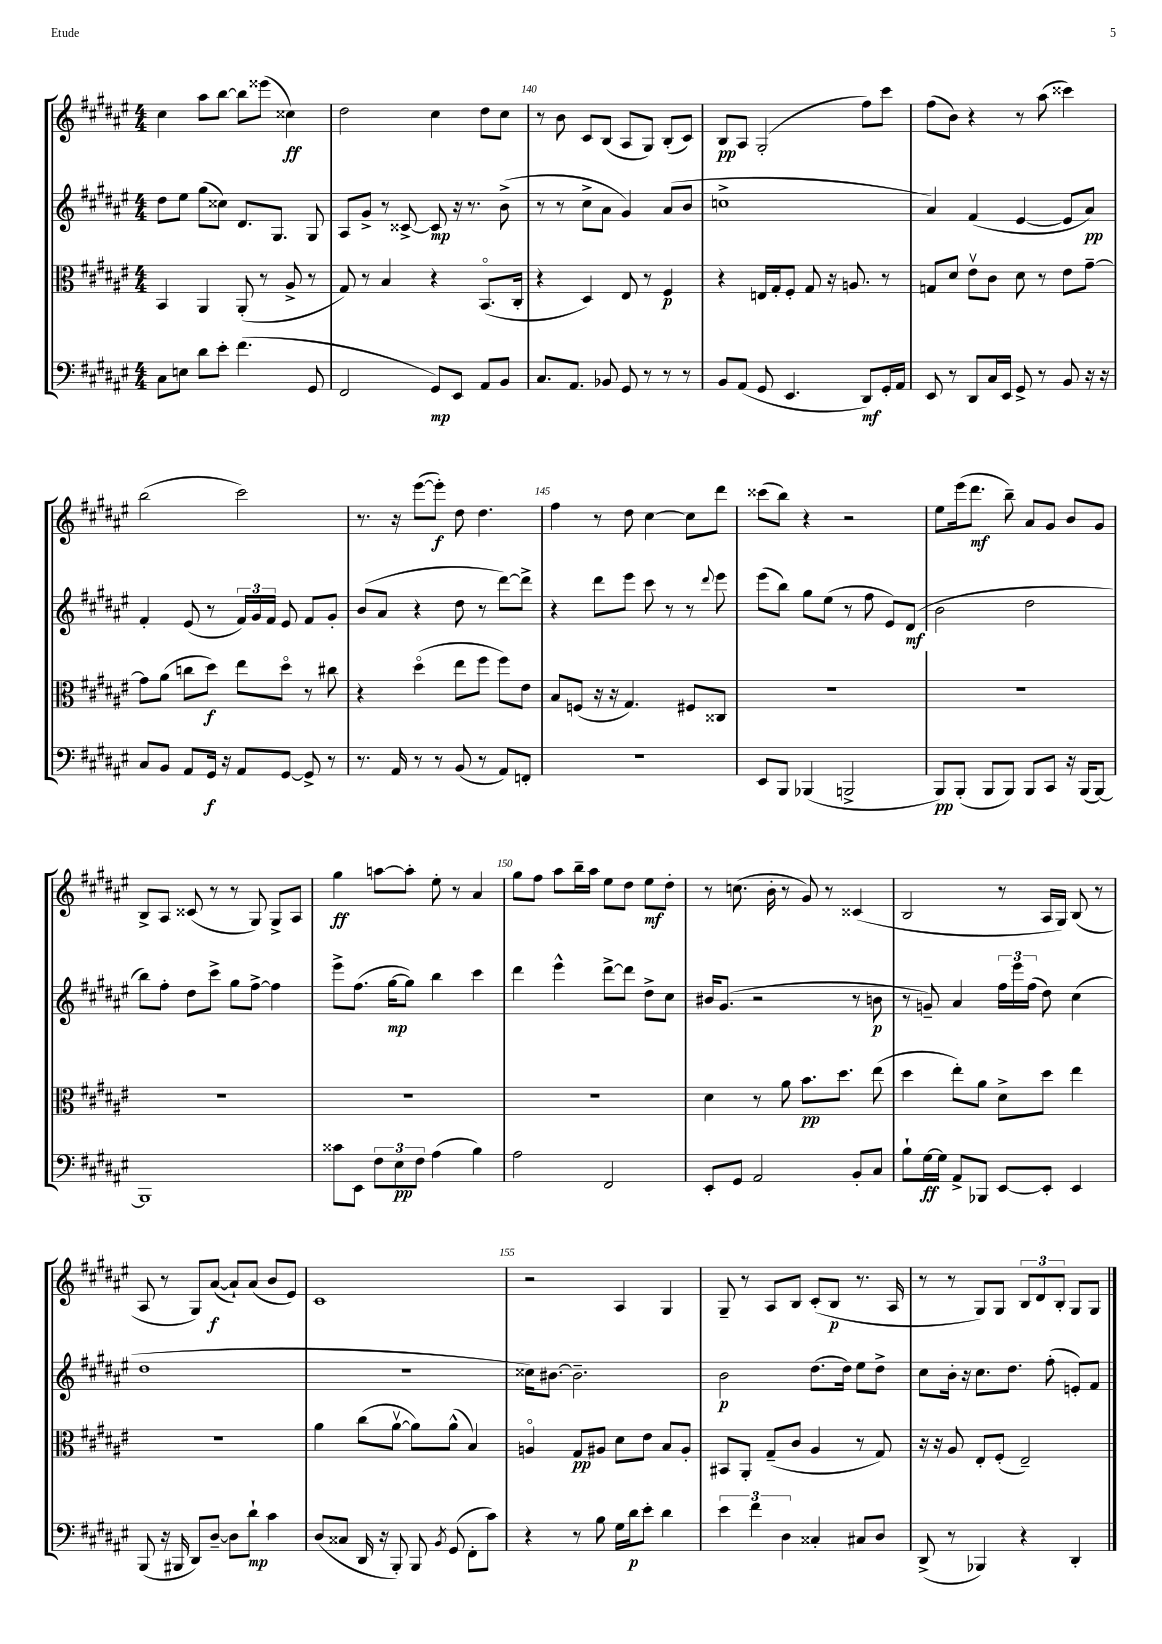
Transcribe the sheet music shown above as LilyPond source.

<<
\new StaffGroup <<
\new Staff = "s0" {
    \clef treble \key fis \major \numericTimeSignature \time 4/4
    \autoBeamOff cis''4 ais''8[ b''8]~ b''8[ eisis'''8]( cisis''4\ff) |
    dis''2 cis''4 dis''8[ cis''8] |
    r8 b'8 cis'8[ b8]( ais8[ gis8]) b8[-.( cis'8]) |
    b8[\pp ais8] gis2-.( fis''8[) cis'''8] |
    fis''8[( b'8]) r4 r8 ais''8( cisis'''4) |
    b''2( cis'''2) |
    r8. r16 eis'''8[~( eis'''8]-.\f) dis''8 dis''4. |
    fis''4 r8 dis''8 cis''4~ cis''8[ dis'''8] |
    cisis'''8[( b''8]) r4 r2 |
    eis''8[ eis'''16( dis'''8.]\mf b''8--) ais'8[ gis'8] b'8[ gis'8] |
    b8[-> ais8] cisis'8( r8 r8 gis8) gis8[-> ais8] |
    gis''4\ff a''8[~ a''8]-. eis''8-. r8 ais'4 |
    gis''8[ fis''8] ais''8[ b''16-- ais''16] eis''8[ dis''8] eis''8[\mf dis''8]-. |
    r8 c''8.( b'16-. r8 gis'8) r8 cisis'4( |
    b2 r8 ais16[ gis16]) b8( r8 |
    ais8 r8 gis8[) ais'8]~\f( ais'8[-!) ais'8]( b'8[ eis'8]) |
    cis'1 |
    r2 ais4 gis4 |
    gis8-- r8 ais8[ b8] cis'8[-.( b8]\p r8. ais16 |
    r8 r8 gis8[) gis8] \tuplet 3/2 { b8[ dis'8 b8]-. } gis8[ gis8] \bar "|." |
}
\new Staff = "s1" {
    \clef treble \key fis \major \numericTimeSignature \time 4/4
    \autoBeamOff dis''8[ eis''8] gis''8[( cisis''8]) dis'8.[ gis8.] gis8 |
    ais8[ gis'8]-> r8 cisis'8~-> cisis'8\mp r16 r8. b'8->( |
    r8 r8 cis''8[-> ais'8] gis'4) ais'8[( b'8] |
    c''1-> |
    ais'4) fis'4( eis'4~ eis'8[ ais'8]\pp) |
    fis'4-. eis'8( r8 \tuplet 3/2 { fis'16[) gis'16 fis'16] } eis'8 fis'8[ gis'8]-. |
    b'8[( ais'8] r4 dis''8 r8 dis'''8[~) dis'''8]-> |
    r4 dis'''8[ eis'''8] cis'''8 r8 r8 \appoggiatura { dis'''8 } eis'''8 |
    eis'''8[( b''8]) gis''8[ eis''8]( r8 fis''8 eis'8[) dis'8]\mf( |
    b'2 dis''2 |
    b''8[) fis''8]-. dis''8[ cis'''8]-> gis''8[ fis''8]~-> fis''4 |
    eis'''8[-> fis''8.]( gis''16[~\mp gis''8]) b''4 cis'''4 |
    dis'''4 eis'''4-^ dis'''8[~-> dis'''8] dis''8[-> cis''8] |
    bis'16[ gis'8.]( r2 r8 b'8\p |
    r8 g'8--) ais'4 \tuplet 3/2 { fis''16[ eis'''16 fis''16]( } dis''8) cis''4( |
    dis''1 |
    R1 |
    cisis''16[) bis'8.]~ bis'2.-- |
    b'2\p dis''8.[( dis''16]) eis''8[ dis''8]-> |
    cis''8[ b'16]-. r16 cis''8.[ dis''8.] fis''8-.( e'8[-.) fis'8] \bar "|." |
}
\new Staff = "s2" {
    \clef alto \key fis \major \numericTimeSignature \time 4/4
    \autoBeamOff b,4 ais,4 ais,8-.( r8 ais8-> r8 |
    gis8) r8 b4 r4 b,8.[\flageolet( cis16]-. |
    r4 dis4) eis8 r8 fis4\p |
    r4 e16[ gis16-. fis8]-. gis8 r16 a8. r8 |
    g8[ dis'8] eis'8[\upbow cis'8] dis'8 r8 eis'8[ gis'8]~-- |
    gis'8[ ais'8]( c''8[ dis''8]\f) eis''8[ dis''8]\flageolet r8 cis''8 |
    r4 dis''4\flageolet( eis''8[ fis''8] fis''8[) eis'8] |
    b8[ f8]( r16 r16 gis4.) fis8[ cisis8] |
    R1 |
    R1 |
    R1 |
    R1 |
    R1 |
    dis'4 r8 ais'8 b'8.[\pp dis''8.] eis''8( |
    dis''4 eis''8[-.) ais'8] dis'8[-> dis''8] eis''4 |
    r1 |
    ais'4 cis''8[( ais'8]~\upbow ais'8[) ais'8]-^( b4) |
    a4\flageolet gis8[\pp ais8] dis'8[ eis'8] b8[ ais8]-. |
    bis,8[ ais,8]-. gis8[--( cis'8] ais4 r8 gis8) |
    r16 r16 ais8 eis8[-. fis8]-.( eis2--) \bar "|." |
}
\new Staff = "s3" {
    \clef bass \key fis \major \numericTimeSignature \time 4/4
    \autoBeamOff cis8[ e8] dis'8[ eis'8]-. fis'4.( gis,8 |
    fis,2 gis,8[\mp) eis,8] ais,8[ b,8] |
    cis8.[ ais,8.] bes,8 gis,8 r8 r8 r8 |
    b,8[ ais,8]( gis,8 eis,4. dis,8[\mf) gis,16-. ais,16] |
    eis,8 r8 dis,8[ cis16 eis,16] gis,8-> r8 b,8 r16 r16 |
    cis8[ b,8] ais,8[ gis,16]\f r16 ais,8[ gis,8]~ gis,8-> r8 |
    r8. ais,16 r8 r8 b,8( r8 ais,8[) f,8]-. |
    R1 |
    eis,8[ b,,8] bes,,4( b,,2-> |
    b,,8[\pp) b,,8]-.( b,,8[ b,,8]) b,,8[ cis,8] r16 b,,16[( b,,8]~) |
    b,,1 |
    cisis'8[ eis,8] \tuplet 3/2 { fis8[ eis8\pp fis8] } ais4( b4) |
    ais2 fis,2 |
    eis,8[-. gis,8] ais,2 b,8[-. cis8] |
    b8[-! gis16~\ff gis16] ais,8[-> bes,,8] eis,8[~ eis,8]-. eis,4 |
    b,,8( r16 bis,,16 dis,8[) dis8]~-- dis8[ dis'8]-!\mp cis'4 |
    dis8[( cisis8] dis,16 r16 b,,8-.) b,,8 \acciaccatura { b,8 } gis,8( fis,8[-. cis'8]) |
    r4 r8 b8 gis16[ dis'16\p eis'8]-. dis'4 |
    \tuplet 3/2 { eis'4 fis'4 dis4 } cisis4-. cis8[ dis8] |
    dis,8->( r8 bes,,4) r4 dis,4-. \bar "|." |
}
>>
>>
\layout { \context { \Score currentBarNumber = #138 \override BarNumber.break-visibility = ##(#f #t #t) barNumberVisibility = #(every-nth-bar-number-visible 5) } }
